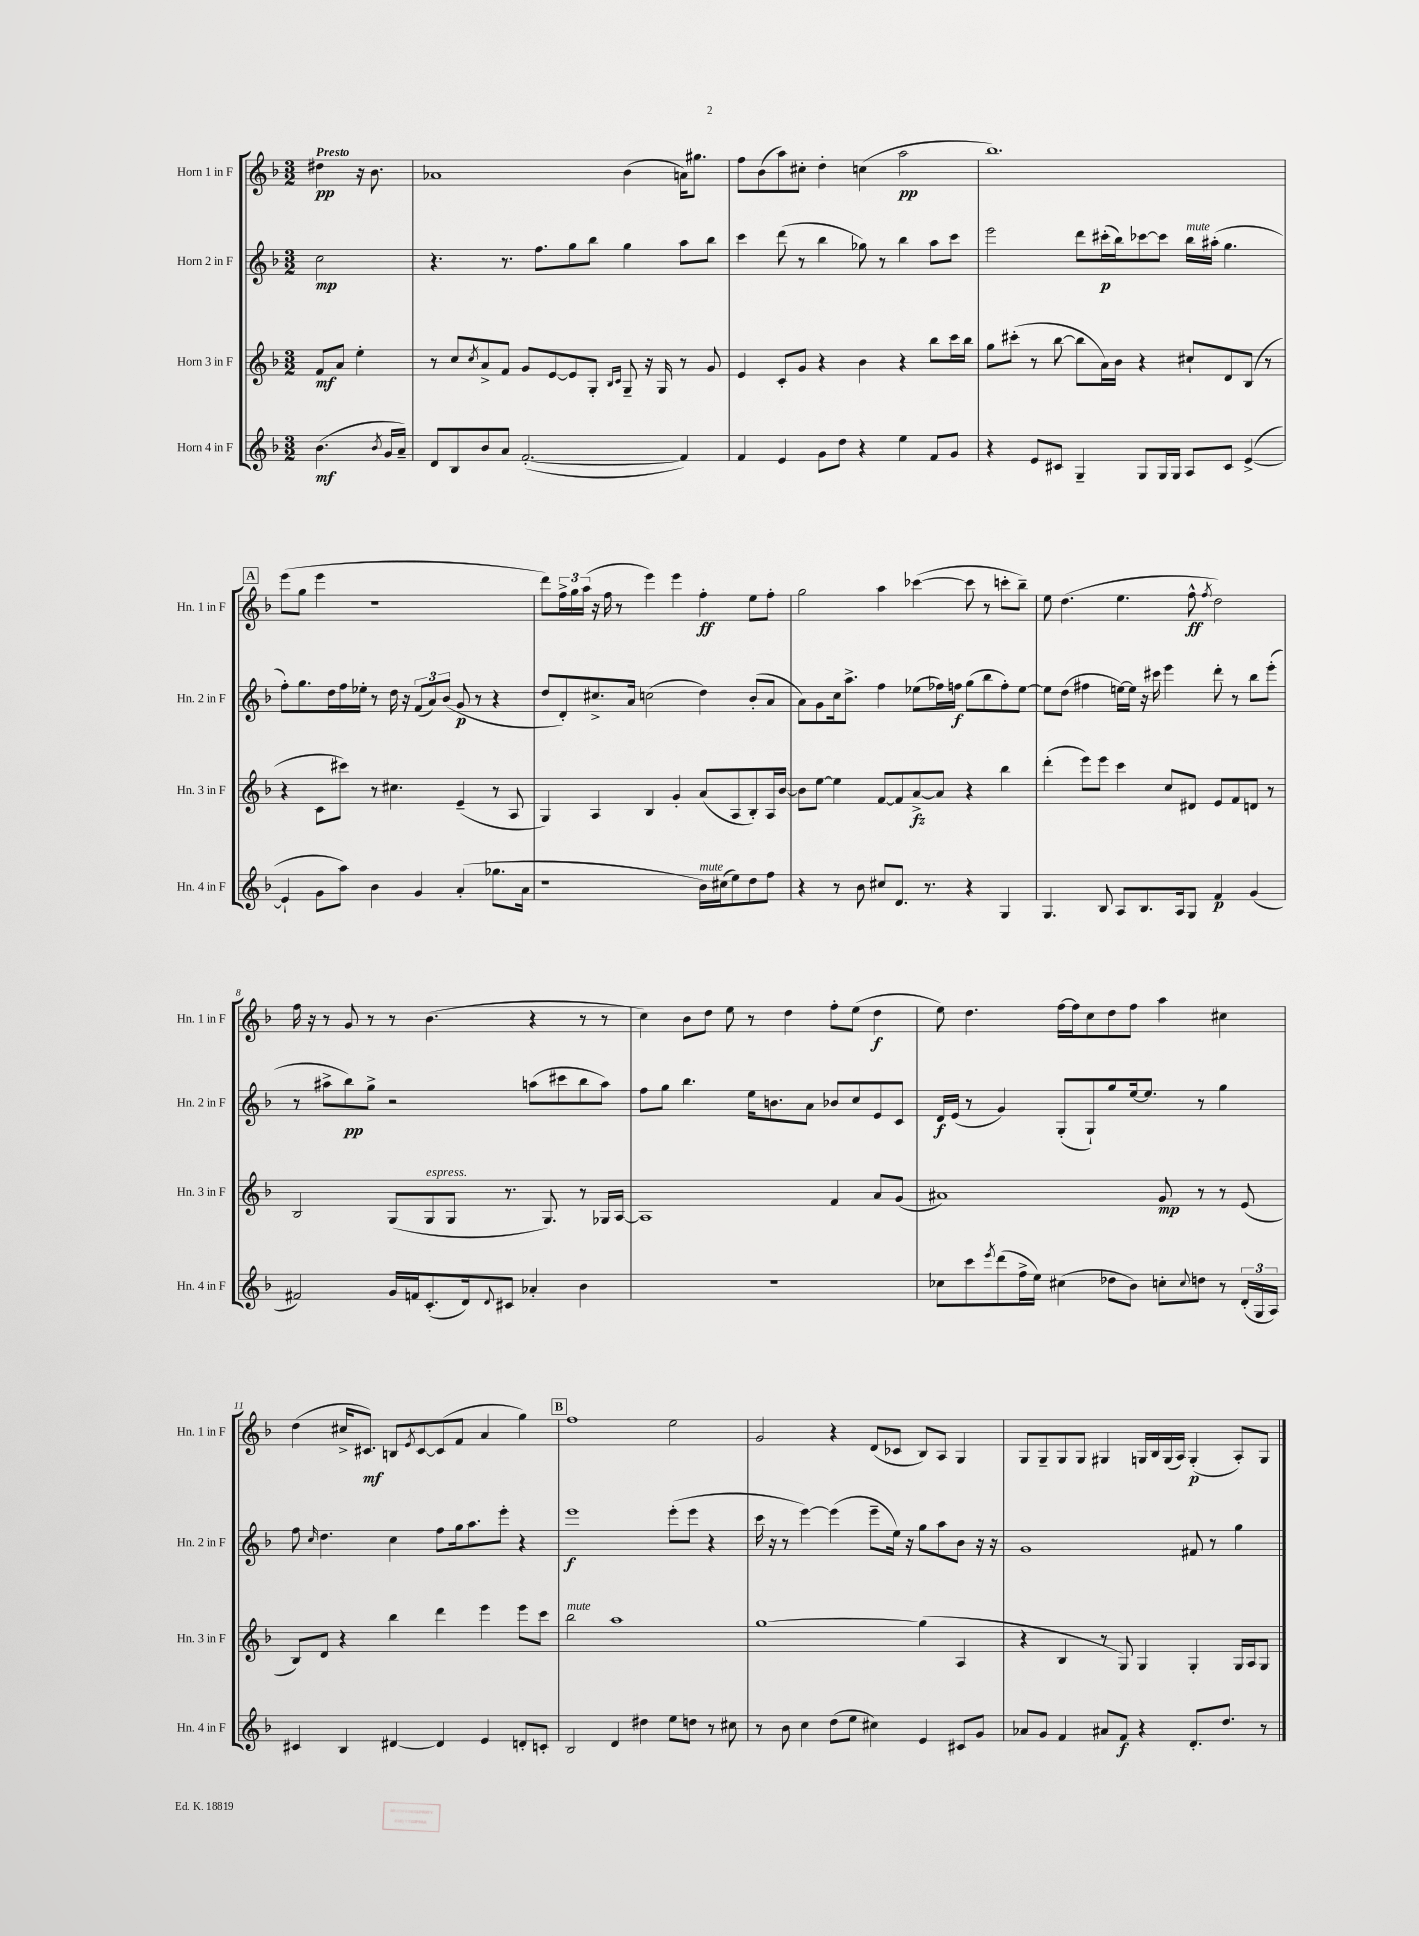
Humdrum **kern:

**kern	**kern	**kern	**kern
*staff4	*staff3	*staff2	*staff1
*clefG2	*clefG2	*clefG2	*clefG2
*k[b-]	*k[b-]	*k[b-]	*k[b-]
*M3/2	*M3/2	*M3/2	*M3/2
(4.b-	8f	2cc	4dd#
.	8a	.	.
.	4ee'	.	16r
.	.	.	8.b-
8qb-	.	.	.
16g	.	.	.
16a~)	.	.	.
=	=	=	=
8d	8r	4.r	1a-
8B-	8cc	.	.
.	8qcc	.	.
8b-	8a^	.	.
8a	8f	8.r	.
([2.f'	8g	.	.
.	.	8.ff	.
.	[8e	.	.
.	8e]	8gg	.
.	8G'	8bb-	.
.	16qqB-	.	.
.	16qqc	.	.
.	8G~	4gg	(4b-
.	16r	.	.
.	16G	.	.
4f])	8r	8aa	16a)
.	.	.	8.gg#
.	8g	8bb-	.
=	=	=	=
4f	4e	4ccc	8ff
.	.	.	(8b-
4e	8c'	(8ddd	8aa)
.	8g	8r	8cc#'
8g	4r	4bb-	4dd'
8dd	.	.	.
4r	4b-	8gg-)	(4cc
.	.	8r	.
4ee	4r	4bb-	2aa
8f	8bb-	8aa	.
8g	16ccc	8ccc	.
.	16bb-	.	.
=	=	=	=
4r	8gg	2eee	1.bb-)
.	(8ccc#'	.	.
8e	8r	.	.
8c#	[8bb-	.	.
4G~	8bb-]	8ddd	.
.	16a)	(16ccc#'	.
.	16b-	16bb-)	.
8G	4r	[8ccc-	.
16G	.	8ccc-]	.
16G	.	.	.
8A	8cc#`	16bb-	.
.	.	(16aa#'	.
8c#	8d	4.gg	.
([4e^	(8B-	.	.
.	8r	.	.
=	=	=	=
4e`]	4r	8ff')	(8eee
.	.	8.gg	8gg
8g	8c	.	4eee
.	.	16dd	.
8aa)	8ccc#)	16ff	.
.	.	16ee-'	.
4b-	8r	8r	1r
.	4.cc#	16dd	.
.	.	16r	.
4g	.	(12f	.
.	.	12a)	.
.	.	(12b-	.
(4a'	(4e~	8g	.
.	.	8r	.
8.gg-	8r	4r	.
.	8A	.	.
16a	.	.	.
=	=	=	=
1r	4G)	8dd	8ddd)
.	.	8d')	24ff^
.	.	.	24gg
.	.	.	(24aa
.	4A	8.cc#^	16r
.	.	.	16ff
.	.	.	8r
.	.	16a	.
.	4B-	(2cc	4eee)
.	4g'	.	4eee
16b-)	(8a	4dd)	4ff'
(16cc#	.	.	.
8ee)	8A	.	.
8dd	8B-')	(8b-'	8ee
8ff	16A	8a	8ff'
.	[16b-	.	.
=	=	=	=
4r	8b-]	8a)	2gg
.	[8ee	8g	.
8r	4ee]	16cc	.
.	.	8.aa^	.
8b-	.	.	.
8cc#	[8f	4ff	4aa
8.d	8f]	.	.
.	[8a^	(8ee-	([4ccc-
8.r	.	.	.
.	8a]	16ff-)	.
.	.	16ff	.
4r	4r	(8gg	8ccc-]
.	.	8bb-	8r
4G	4bb-	8ff')	8ccc'
.	.	[8ee-	8bb-~)
=	=	=	=
4.G	(4ddd'	8ee-]	8ee
.	.	(8dd	(4.dd
.	8eee)	4ff#	.
8B-	8eee	.	.
8A	4ccc	[16ee)	4.ee
.	.	16ee]	.
8.B-	.	16r	.
.	.	16ccc#	.
.	8cc	4eee	.
16A	.	.	.
8G	8d#	.	8ff^^
.	.	.	8qff
4f	8e	8ddd'	2dd)
.	8f	8r	.
(4g	8d	8bb-	.
.	8r	(8eee'	.
=	=	=	=
2f#)	2B-	8r	16ff
.	.	.	16r
.	.	8aa#^	8r
.	.	8bb-)	8g
.	.	8gg^	8r
16g	(8G	2r	8r
16f	.	.	.
(8.c'	8G	.	(4.b-
.	8G	.	.
16d)	.	.	.
8qqd	.	.	.
8c#	8.r	.	.
4a-'	.	(8aa	4r
.	8.G)	.	.
.	.	8ccc#	.
4b-	8r	8bb-	8r
.	16G-	8aa)	8r
.	[16A	.	.
=	=	=	=
1.r	1A]	8ff	4cc)
.	.	8gg	.
.	.	4.bb-	8b-
.	.	.	8dd
.	.	.	8ee
.	.	16ee	8r
.	.	8.b	.
.	.	.	4dd
.	.	8a	.
.	4f	8b-	8ff'
.	.	8cc	(8ee
.	8a	8e	4dd
.	(8g	8c	.
=	=	=	=
8cc-	1a#)	16d	8ee)
.	.	(16e	.
8ccc	.	8r	4.dd
8qeee	.	.	.
(8ddd	.	4g)	.
16ff^	.	.	.
16ee)	.	.	.
(4cc#	.	(8G'	[16ff
.	.	.	16ff]
.	.	8G`)	8cc
8dd-	.	8gg	8dd
8b-)	.	[16ee	8ff
.	.	8.ee]	.
8cc'	8g	.	4aa
8qqcc	.	.	.
8dd	8r	8r	.
8r	8r	4gg	4cc#
(24d'	(8e	.	.
24G	.	.	.
24A)	.	.	.
=	=	=	=
4c#	8B-)	8ff	(4dd
.	.	16qqcc	.
.	8d	4.dd	.
4B-	4r	.	16cc#^
.	.	.	8.c#)
[4d#	4bb-	4cc	8B
.	.	.	8qe
.	.	.	[8c#
4d#]	4ddd	8ff	(8c#]
.	.	16gg	8f
.	.	8.aa	.
4e	4eee	.	4a
.	.	8eee'	.
8d'	8eee	4r	4gg)
8c'	8ccc	.	.
=	=	=	=
2B-	2bb-	1eee	1ff
4d	1aa	.	.
4dd#	.	.	.
8ee	.	(8eee'	2ee
8dd	.	8eee	.
8r	.	4r	.
8cc#	.	.	.
=	=	=	=
8r	[1gg	16ccc	2g
.	.	16r	.
8b-	.	8r	.
4cc	.	[4eee)	.
(8dd	.	(4eee]	4r
8ee	.	.	.
4cc#)	.	8eee~	(8d
.	.	16ee)	8c-
.	.	16r	.
4e	(4gg]	8gg	8B-)
.	.	8aa	8A
8c#	4A	8b-	4G
8g	.	16r	.
.	.	16r	.
=	=	=	=
8a-	4r	1g	8G
8g	.	.	8G~
4f	4B-	.	8G
.	.	.	8G
8a#	8r	.	4G#
8f	8G)	.	.
4r	4G	.	16G
.	.	.	16B-
.	.	.	(16G
.	.	.	16A)
8.d'	4G'	8f#	(4G'
.	.	8r	.
8.dd	.	.	.
.	16G	4gg	8A')
.	16A	.	.
8r	8G	.	8G
==	==	==	==
*-	*-	*-	*-
